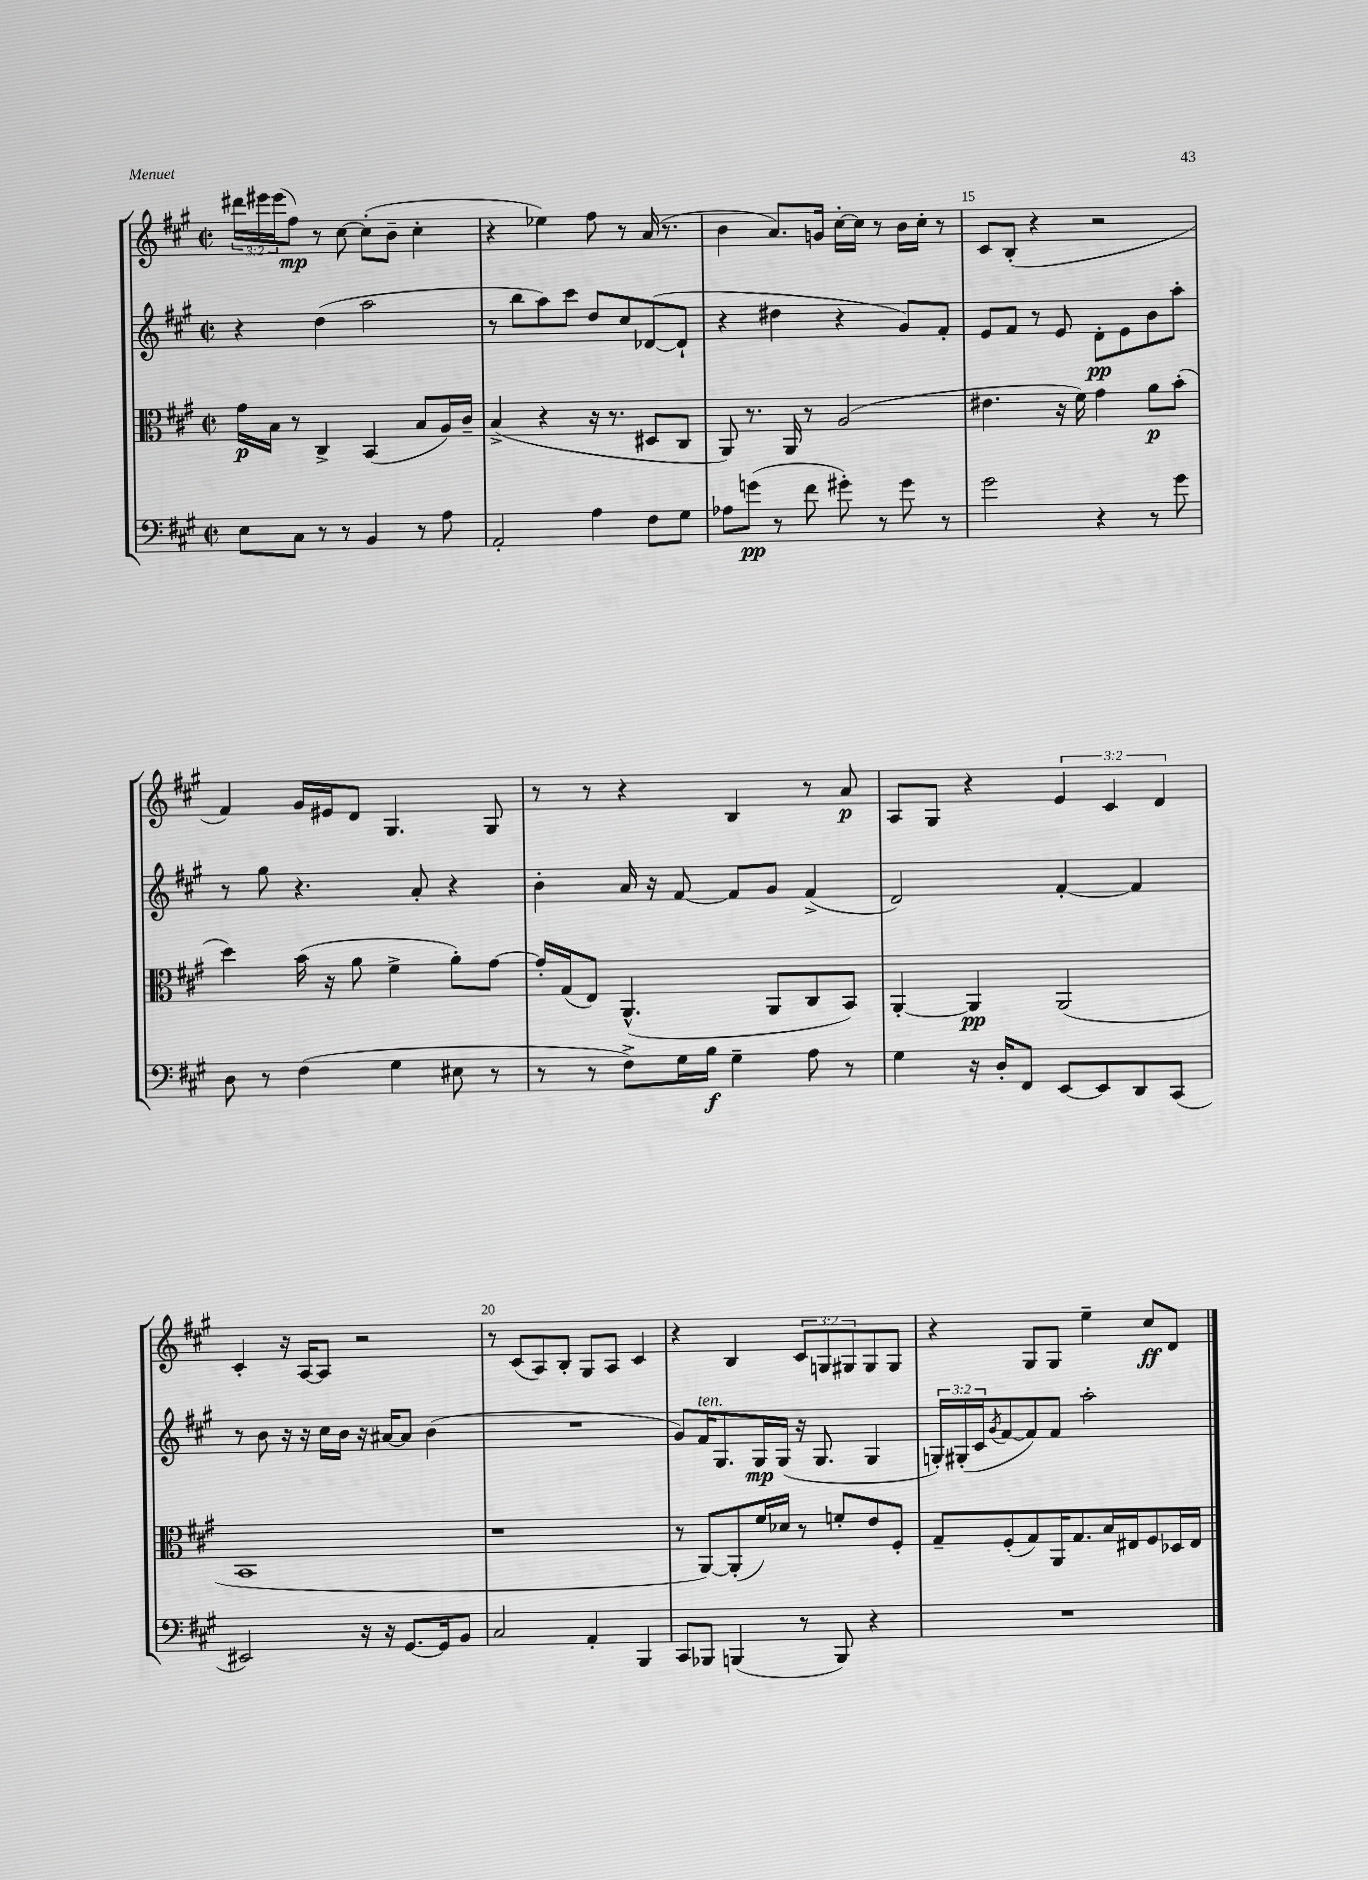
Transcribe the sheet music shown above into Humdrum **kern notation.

**kern	**kern	**kern	**kern
*staff4	*staff3	*staff2	*staff1
*clefF4	*clefC3	*clefG2	*clefG2
*k[f#c#g#]	*k[f#c#g#]	*k[f#c#g#]	*k[f#c#g#]
*M2/2	*M2/2	*M2/2	*M2/2
*met(c|)	*met(c|)	*met(c|)	*met(c|)
8E	16g#	4r	24ddd#
.	.	.	24eee#
.	16B	.	.
.	.	.	(24eee#
8C#	8r	.	8ff#)
8r	4C#^	(4dd	8r
8r	.	.	[8cc#
4BB	(4BB	2aa	(8cc#']
.	.	.	8b~
8r	8B	.	4cc#'
8A	16A)	.	.
.	16c#~	.	.
=	=	=	=
2AA'	(4B^	8r	4r
.	.	8bb	.
.	4r	8aa)	4ee-)
.	.	8ccc#	.
4A	16r	8dd	8ff#
.	8.r	.	.
.	.	8cc#	8r
8F#	8D#	([8d-	(16a
.	.	.	8.r
8G#	8C#	8d-`]	.
=	=	=	=
8A-	8AA)	4r	4b
(8g	8.r	.	.
8r	.	4dd#	8.a)
.	16AA	.	.
8f#	8r	.	.
.	.	.	16g
8g#')	(2A	4r	[16cc#'
.	.	.	16cc#]
8r	.	.	8r
8g#	.	8g#)	16b
.	.	.	16cc#'
8r	.	8f#'	8r
=	=	=	=
2g#	4.e#	8e	8c#
.	.	8f#	(8B'
.	.	8r	4r
.	16r	8e	.
.	16f#)	.	.
4r	4g#	8d'	2r
.	.	8e	.
8r	8a	8b	.
8g#	(8b'	8aa'	.
=	=	=	=
8D	4dd)	8r	4f#)
8r	.	8gg#	.
(4F#	(16b	4.r	16g#
.	16r	.	16e#
.	8a	.	8d
4G#	4f#^	.	4.G#
.	.	8a'	.
8E#	8a')	4r	.
8r	[8g#	.	8G#
=	=	=	=
8r	16g#']	4b'	8r
.	(16G#	.	.
8r	8E)	.	8r
8F#^)	(4.AA^^	16a	4r
.	.	16r	.
16G#	.	[8f#	.
16B	.	.	.
4G#~	.	8f#]	4B
.	8AA	8g#	.
8A	8C#	(4f#^	8r
8r	8BB)	.	8a
=	=	=	=
4G#	[4AA'	2d)	8A
.	.	.	8G#
16r	4AA]	.	4r
16D'	.	.	.
8FF#	.	.	.
[8EE	(2AA	[4f#'	6e
8EE]	.	.	.
.	.	.	6c#
8DD	.	4f#]	.
.	.	.	6d
(8CC#	.	.	.
=	=	=	=
2EE#)	1BB	8r	4c#'
.	.	8b	.
.	.	16r	16r
.	.	16r	[16A
.	.	16cc#	8A]
.	.	16b	.
16r	.	16r	2r
16r	.	[16a#	.
[8.GG#	.	8a#]	.
.	.	(4b	.
16GG#]	.	.	.
8BB	.	.	.
=	=	=	=
2C#	1r	1r	8r
.	.	.	(8c#
.	.	.	8A)
.	.	.	8B'
4AA'	.	.	8G#
.	.	.	8A
4BBB	.	.	4c#
=	=	=	=
8CC#	8r	8g#)	4r
8BBB-	[8AA)	16f#	.
.	.	8.G#	.
(4BBB	(8AA']	.	4B
.	16f#)	16G#	.
.	16d-	(16G#	.
8r	8r	16r	12c#
.	.	8.G#	.
.	.	.	12G
8BBB)	8f'	.	.
.	.	.	12G#
4r	8e	4G#	8G#
.	8F#'	.	8G#
=	=	=	=
1r	8G#~	24G')	4r
.	.	(24G#'	.
.	.	24c#	.
.	.	8qg#	.
.	(8F#'	[8f#	.
.	8G#)	8f#])	8G#
.	16AA	8f#	8G#
.	8.G#	.	.
.	.	2aa'	4ee~
.	16B	.	.
.	16E#	.	.
.	8F#	.	8cc#
.	16D-	.	8d
.	16E#	.	.
==	==	==	==
*-	*-	*-	*-
